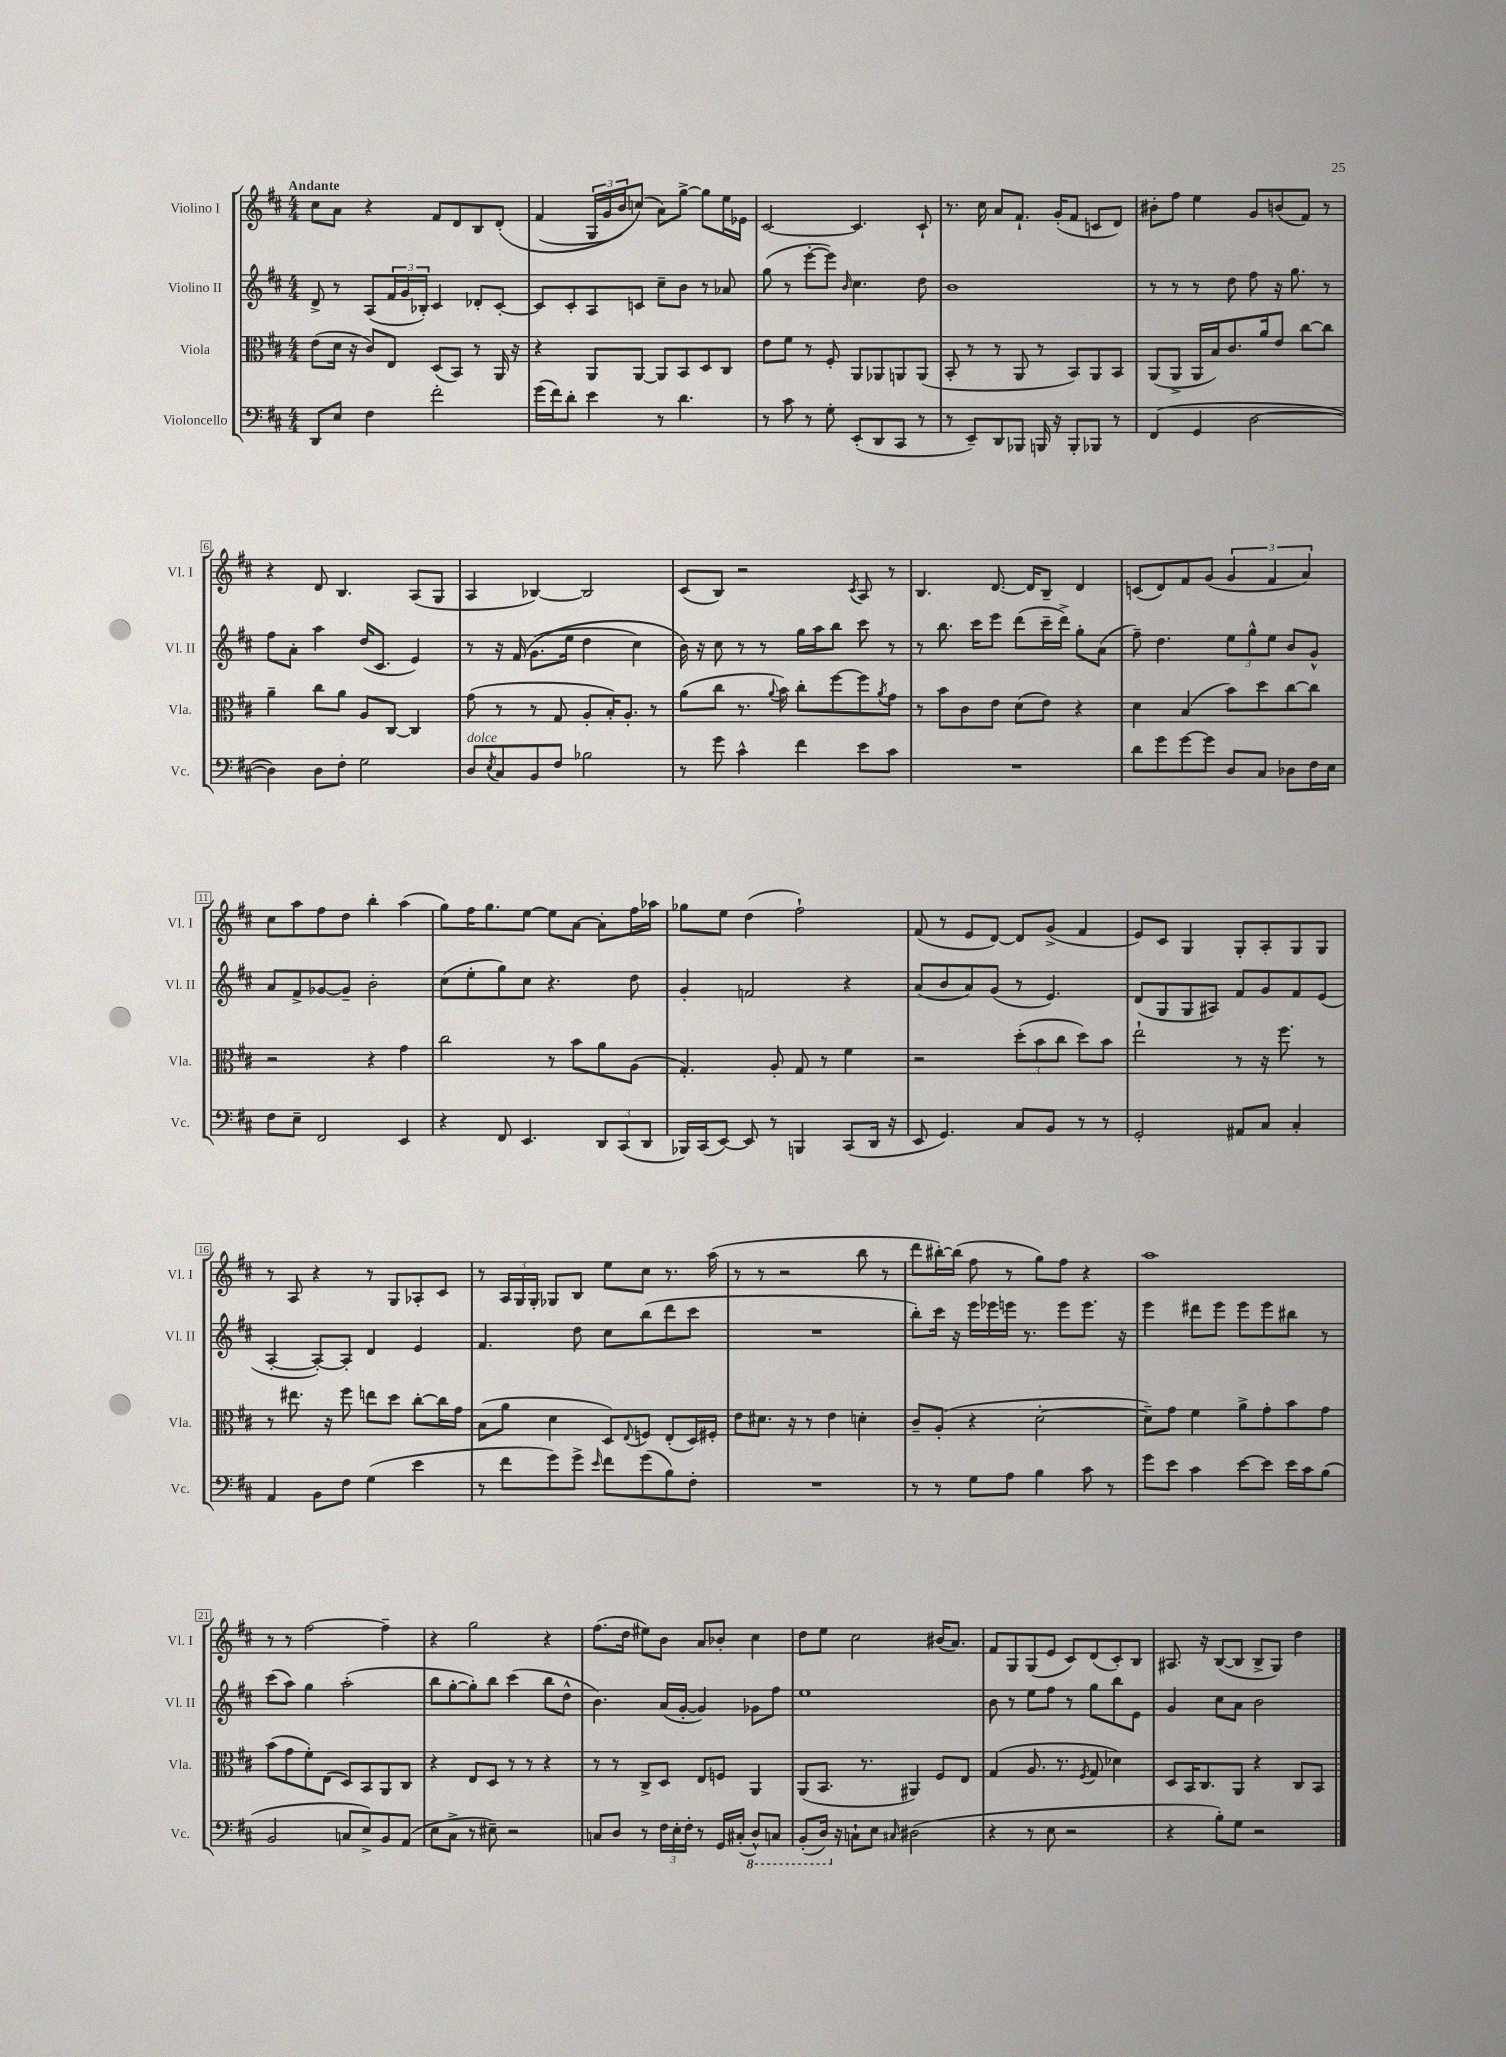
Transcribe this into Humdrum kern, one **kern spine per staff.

**kern	**kern	**kern	**kern
*part4	*part3	*part2	*part1
*staff4	*staff3	*staff2	*staff1
*I"Violoncello	*I"Viola	*I"Violino II	*I"Violino I
*I'Vc.	*I'Vla.	*I'Vl. II	*I'Vl. I
*clefF4	*clefC3	*clefG2	*clefG2
*k[f#c#]	*k[f#c#]	*k[f#c#]	*k[f#c#]
*M4/4	*M4/4	*M4/4	*M4/4
=1	=1	=1	=1
!	!	!	!LO:TX:a:B:t=Andante
8DD/L	(8e\L	8d^/	8cc#\L
8E/J	16d\Jk	8r	8a\J
.	16r	.	.
4F#\	8c#/L)	(8A/L	4r
.	8E/J	24f#/L	.
.	.	24g/	.
.	.	24B-X'/JJ)	.
2f#'\	(8D/L	4c#/	8f#/L
.	8BB/J)	.	8d/
.	8r	8d-X'/L	8B/
.	16AA/	[8c#'/J	(8d'/J
.	16r	.	.
=2	=2	=2	=2
(16g\LL	4r	8c#/L]	(4f#/
16f#\J)	.	.	.
8d'\J	.	8c#'/	.
4e\	8AA/L	8A/	24G/LL
.	.	.	24g/
.	.	.	24b/J)
.	[8AA/J	8cn/J	(8ccn/J)
8r	8AA/L]	8cc#~\L	8a\L)
4.d\	8BB/	8b\J	[8gg^\J
.	8D/	8r	8gg\L]
.	8C#/J	8a-X/	16ee\L
.	.	.	16e-X\JJ
=3	=3	=3	=3
8r	8e\L	(8gg\	[2c#/
8c#\	8f#\J	8r	.
8r	8r	[8eee'\L	.
8G'\	8F#'/	8eee\J])	.
.	.	16qqb/	.
(8EE'/L	8AA/L	4.cc#\	4.c#/]
8DD/	8AA-X/	.	.
8CC#/J	8AAn/	.	.
8r	(8AA/J	8dd\	8c#`/
=4	=4	=4	=4
8r	8BB'/	1b	8.r
8EE~/L)	8r	.	.
.	.	.	16cc#\
8DD/	8r	.	8a/L
8BBB-X/J	8AA/	.	8.f#`/J
16BBBn/	8r	.	.
16r	.	.	(16g'/KL
8BBB'/L	8BB/L)	.	8f#/J
8BBB-X/J	8AA/	.	8cn/L
8r	8BB/J	.	8d/J)
=5	=5	=5	=5
(4FF#/	(8AA/L	8r	8b#X'\L
.	8AA^/J	8r	8ff#\J
4GG/	16AA/LL	8r	4ee\
.	16B/J)	.	.
.	8.c#/	8dd\	.
[2D\	.	8ff#\	8g/L
.	16a/k	.	.
.	8e/J	16r	(8bn/
.	.	8.gg\	.
.	[8cc#\L	.	8f#/J)
.	8cc#\J]	8r	8r
!!LO:LB:g=z
=6	=6	=6	=6
4D\])	4a~\	8ff#\L	4r
.	.	8a'\J	.
8D\L	8cc#\L	4aa\	8d/
8F#'\J	8a\J	.	4.B/
2G\	8A/L	(16dd/KL	.
.	.	8.c#/J	.
.	[8C#/J	.	.
.	4C#/]	4e/)	(8A/L
.	.	.	8G/J
=7	=7	=7	=7
!LO:TX:a:i:t=dolce	!	!	!
8D/L	(8g\	8r	4A/
8qE/	.	.	.
8C#/	8r	16r	.
.	.	(16f#/	.
8BB/	8r	(8.g\L	[4B-X/)
8F#/J	8G/	.	.
.	.	16ee\Jk	.
2B-X\	8A'/L	4dd\	2B-/]
.	16B'/K)	.	.
.	8.A'/J	.	.
.	.	4cc#\)	.
.	8r	.	.
=8	=8	=8	=8
8r	(8a\L	16b\)	(8c#/L
.	.	16r	.
8g\	8cc#\J	8cc#\	8B/J)
4c#^^\	8.r	8r	2r
.	.	8r	.
.	8qqa/	.	.
.	16b\)	.	.
4f#\	8cc#'\L	16gg\LL	.
.	.	16aa\J	.
.	[8ff#\	8bb\J	.
.	.	.	8qc#/
8e\L	8ff#\]	8ccc#\	8A/
.	8qa/	.	.
8c#\J	8g\J	8r	8r
=9	=9	=9	=9
1r	8r	8r	4.B/
.	8b\L	8.bb\	.
.	8c#\	.	.
.	.	16ccc#\KL	.
.	8e\J	8eee\J	[8.d/
.	(8d\L	(8ddd\L	.
.	.	.	16d/KL]
.	8e\J)	16ccc#~\L	8B~/J
.	.	16ddd^\JJ)	.
.	4r	8gg'\L	4d/
.	.	(8a\J	.
=10	=10	=10	=10
8d\L	4d\	8ff#~\)	(8cn/L
8g\	.	4.dd\	8d/)
[8g\	(4B/	.	8f#/
8g\J]	.	.	(8g/J
8D/L	8b\L)	12ee\L	6g/
.	.	12gg^^\	.
8C#/J	8dd\	.	.
.	.	12ee\J	6f#/
8D-X\L	[8cc#\	8b/L	.
.	.	.	6a/)
16F#\L	8cc#\J]	8g^^/J	.
16E\JJ	.	.	.
!!LO:LB:g=z
=11	=11	=11	=11
8F#\L	2r	8a/L	8cc#\L
8E~\J	.	8f#^/	8aa\
2FF#/	.	[8g-X/	8ff#\
.	.	8g-~/J]	8dd\J
.	4r	2b'\	4bb'\
4EE/	4g\	.	(4aa\
=12	=12	=12	=12
4r	2cc#\	(8cc#\L	8gg\L)
.	.	8ee'\	16ff#\K
.	.	.	8.gg\
8FF#/	.	8gg\)	.
4.EE/	.	8cc#\J	[8ee\J
.	8r	4.r	8ee\L]
.	8b\L	.	[8a\J
12DD/L	8a\	.	8a'\L]
(12CC#/	.	.	.
.	(8A\J	8dd\	16ff#\L
12DD/J	.	.	.
.	.	.	16aa-X\JJ
=13	=13	=13	=13
16BBB-X/LL)	4.G'/)	4g'/	8gg-X\L
(16CC#/J	.	.	.
[8EE/J)	.	.	8ee\J
8EE/]	.	2fn/	(4dd\
8r	8A'/	.	.
4BBBn/	8G/	.	2ff#`\)
.	8r	.	.
(8CC#/L	4f#\	4r	.
16DD/Jk	.	.	.
16r	.	.	.
=14	=14	=14	=14
8EE/	2r	(8a/L	(8f#/
4.GG/)	.	8b/	8r
.	.	8a/)	8e/L
.	.	(8g/J	[8d/J)
8C#/L	(12dd'\L	8r	8d/L]
.	12b\	.	.
8BB/J	.	4.e/)	(8g^/J
.	12cc#\J	.	.
8r	8dd\L)	.	4f#/
8r	8b\J	.	.
=15	=15	=15	=15
2GG'/	2ee`\	(8d/L	8e/L)
.	.	8G/	8c#/J
.	.	8G/	4G/
.	.	8A#X/J)	.
8AA#X/L	8r	8f#/L	8G'/L
8C#/J	16r	8g/	8A'/
.	8.ff#\	.	.
4C#'/	.	8f#/	8G/
.	8r	(8e/J	8G/J
!!LO:LB:g=z
=16	=16	=16	=16
4AA/	8r	[4A'/	8r
.	8.ee#X\	.	8A/
8BB\L	.	8A'/L_)	4r
.	16r	.	.
8F#\J	8ff#\	8A'/J]	.
(4G\	8een\L	4d/	8r
.	8dd\J	.	8G/L
4e\	[8cc#'\L	4e/	8A-X'/
.	16cc#\L]	.	8c#/J
.	16g\JJ	.	.
=17	=17	=17	=17
8r	(8B\L	4.f#/	8r
8f#\L	8a\J	.	24A/LL
.	.	.	24G/
.	.	.	24G'/JJ
8g\)	4d\	.	8G-X/L
8g^\J	.	8dd\	8B/J
16qqe/	.	.	.
8f#\L	8D/L)	8cc#\L	8ee\L
.	8qqE/	.	.
(8g\	8Fn/J	(8bb\	8cc#\J
8B\)	(8E'/L	8ddd\	8.r
8F#'\J	16D/L)	8ccc#\J	.
.	16F#X'/JJ	.	(16aa\
=18	=18	=18	=18
1r	8e\L	1r	8r
.	8.d#X\J	.	8r
.	.	.	2r
.	16r	.	.
.	8r	.	.
.	4e\	.	.
.	4dn'\	.	8bb\
.	.	.	8r
=19	=19	=19	=19
8r	8c#~/L	8bb'\L)	8ddd\L
8r	(8A'/J	16ccc#\Jk	[16bb#X'\L)
.	.	16r	(16bb#\JJ]
8G\L	4r	16eee\LL	8ff#\
.	.	16eee-X\	.
8A\J	.	16eeen\JJ	8r
.	.	8.r	.
4B\	[2d'\	.	8gg\L)
.	.	8eee\L	8ff#\J
8c#\	.	8.eee\J	4r
8r	.	.	.
.	.	16r	.
=20	=20	=20	=20
8g\L	8d~\L])	4eee\	1aa
8e\J	8g\J	.	.
4c#\	4f#\	8ddd#X\L	.
.	.	8eee\J	.
[8e\L	8a^\L	8eee\L	.
8e\J]	8g'\	8eee\	.
16e\LL	8b\	8bb#X\J	.
16c#\J	.	.	.
(8B\J	8g\J	8r	.
!!LO:LB:g=z
=21	=21	=21	=21
2BB/	(8b\L	(8ccc#\L	8r
.	8g\	8aa\J)	8r
.	8f#'\)	4gg\	[2ff#\
.	(8E\J	.	.
8Cn/L	8D/L)	(2aa'\	.
8E^/)	8BB/	.	.
8BB/	8AA/	.	4ff#~\]
(8AA/J	8C#/J	.	.
=22	=22	=22	=22
8E\L	4r	8bb\L	4r
8C#^\J	.	[8gg'\	.
8r	8E/L	8gg'\])	2gg\
8E#X~\)	8D/J	8bb\J	.
2r	8r	(4ccc#\	.
.	8r	.	.
.	4r	8bb\L	4r
.	.	8dd^^\J	.
=23	=23	=23	=23
8Cn/L	8r	4.b\)	(8.ff#\L
8D/J	8r	.	.
.	.	.	16dd\Jk
8r	8C#^/L	.	8ee#X\L)
24F#\LL	8D/J	(16a/LL	8b\J
24E'\	.	.	.
.	.	[16g'/JJ	.
24F#'\JJ	.	.	.
8r	8E/L	4g/])	8a/L
16GG/LL	8Fn/J	.	8b-X'/J
(16C#X'/JJ	.	.	.
*8ba	*	*	*
8DD^^/L)	4AA/	8g-X\L	4cc#\
8CCn/J	.	8ff#\J	.
=24	=24	=24	=24
(8BBB'/L	(8AA/L	1ee	8dd\L
16DD/Jk)	8.BB/J	.	8ee\J
*X8ba	*	*	*
16r	.	.	.
8Cn`\L	.	.	2cc#\
.	8.r	.	.
8E\J	.	.	.
16qqC#X/	.	.	.
(2D#X\	4AA#X/)	.	.
.	8F#/L	.	(16b#X/KL
.	.	.	8.a/J)
.	8E/J	.	.
=25	=25	=25	=25
4r	(4G/	8b\	8f#/L
.	.	8r	8G/
8r	8.A/	8ee\L	(8G/
8E\	.	8ff#\J	8e/J
.	8.r	.	.
2r	.	8r	8c#/L)
.	8qF#/	.	.
.	8G/	8gg\L	(8d/
.	4d-X\)	8bb\	8c#'/)
.	.	8e\J	8B/J
=26	=26	=26	=26
4r	8D/L	4g/	8.A#X/
.	16BB/K	.	.
.	8.C#/	.	16r
8B'\L)	.	8cc#\L	([8B/L
8G\J	8AA/J	8a\J	8B/J]
2r	4r	2b\	8B^/L
.	.	.	8G/J)
.	8C#/L	.	4dd\
.	8BB/J	.	.
==	==	==	==
*-	*-	*-	*-
